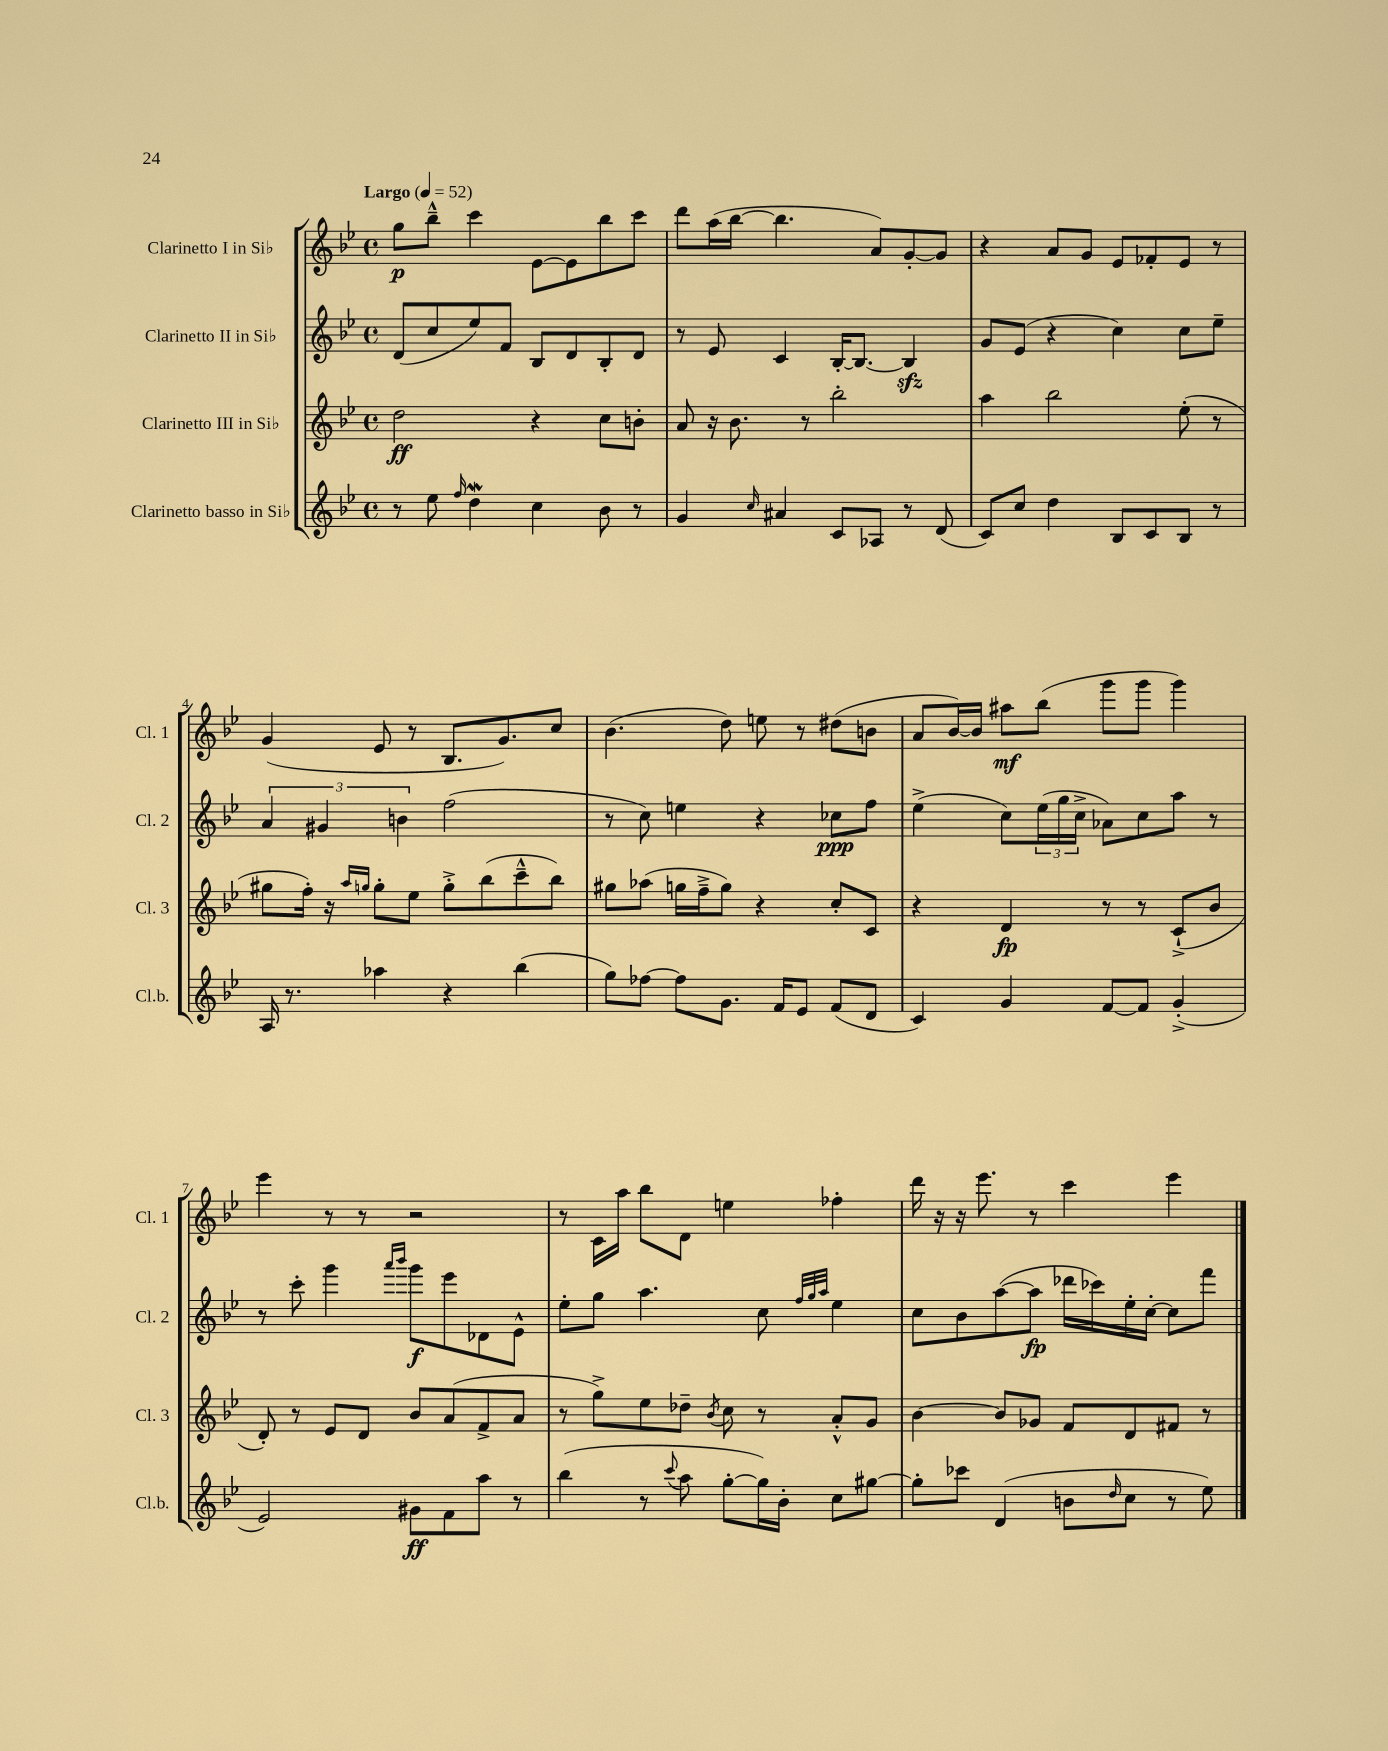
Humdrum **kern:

**kern	**kern	**kern	**kern
*staff4	*staff3	*staff2	*staff1
*clefG2	*clefG2	*clefG2	*clefG2
*k[b-e-]	*k[b-e-]	*k[b-e-]	*k[b-e-]
*M4/4	*M4/4	*M4/4	*M4/4
*met(c)	*met(c)	*met(c)	*met(c)
*MM52	*MM52	*MM52	*MM52
8r	2dd	(8d	8gg
8ee-	.	8cc	8bb-~^^
16qqff	.	.	.
4dd	.	8ee-)	4ccc
.	.	8f	.
4cc	4r	8B-	[8e-
.	.	8d	8e-]
8b-	8cc	8B-'	8bb-
8r	8b'	8d	8ccc
=	=	=	=
4g	8a	8r	8ddd
.	16r	8e-	(16aa
.	8.b-	.	[16bb-
16qqcc	.	.	.
4a#	.	4c	4.bb-]
.	8r	.	.
8c	2bb-'	[16B-'	.
.	.	8.B-_	.
8A-	.	.	8a)
8r	.	4B-]	[8g'
(8d	.	.	8g]
=	=	=	=
8c)	4aa	8g	4r
8cc	.	(8e-	.
4dd	2bb-	4r	8a
.	.	.	8g
8B-	.	4cc)	8e-
8c	.	.	8f-'
8B-	(8ee-'	8cc	8e-
8r	8r	8ee-~	8r
=	=	=	=
16A	8gg#	6a	(4g
8.r	.	.	.
.	16ff')	.	.
.	.	6g#	.
.	16r	.	.
.	16qqaa	.	.
.	16qqgg	.	.
4aa-	8gg'	.	8e-
.	.	6b	.
.	8ee-	.	8r
4r	8gg'^	(2ff	8.B-
.	(8bb-	.	.
.	.	.	8.g)
(4bb-	8ccc~^^	.	.
.	8bb-)	.	8cc
=	=	=	=
8gg)	8gg#	8r	(4.b-
[8ff-	(8aa-	8cc)	.
8ff-]	16gg	4ee	.
.	16ff~^	.	.
8.g	8gg)	.	8dd)
.	4r	4r	8ee
16f	.	.	.
8e-	.	.	8r
(8f	8cc'	8cc-	(8dd#
8d	8c	8ff	8b
=	=	=	=
4c)	4r	(4ee-^	8a
.	.	.	[16b-)
.	.	.	16b-]
4g	4d	8cc)	8aa#
.	.	(24ee-	(8bb-
.	.	24gg	.
.	.	24cc^	.
[8f	8r	8a-)	8ggg
8f]	8r	8cc	8ggg
(4g'^	(8c`^	8aa	4ggg)
.	8b-	8r	.
=	=	=	=
2e-)	8d')	8r	4eee-
.	8r	8ccc'	.
.	8e-	4ggg	8r
.	8d	.	8r
.	.	16qqaaa	.
.	.	16qqbbb-	.
8g#	8b-	8ggg	2r
8f	(8a	8eee-	.
8aa	8f^	8d-	.
8r	8a	8e-^^	.
=	=	=	=
(4bb-	8r	8ee-'	8r
.	8gg^)	8gg	16c
.	.	.	16aa
8r	8ee-	4.aa	8bb-
8qqccc	.	.	.
8aa	8dd-~	.	8d
.	8qb-	.	.
[8gg'	8cc	.	4ee
16gg])	8r	8cc	.
16b-'	.	.	.
.	.	32qqff	.
.	.	32qqgg	.
.	.	32qqaa	.
8cc	8a'^^	4ee-	4ff-'
[8gg#	8g	.	.
=	=	=	=
8gg#']	[4b-	8cc	16ddd
.	.	.	16r
8ccc-	.	8b-	16r
.	.	.	8.eee-
(4d	8b-]	([8aa	.
.	8g-	8aa]	8r
8b	8f	16ddd-	4ccc
.	.	16ccc-)	.
16qqdd	.	.	.
8cc	8d	16ee-'	.
.	.	[16cc'	.
8r	8f#	8cc]	4eee-
8ee-)	8r	8fff	.
==	==	==	==
*-	*-	*-	*-
